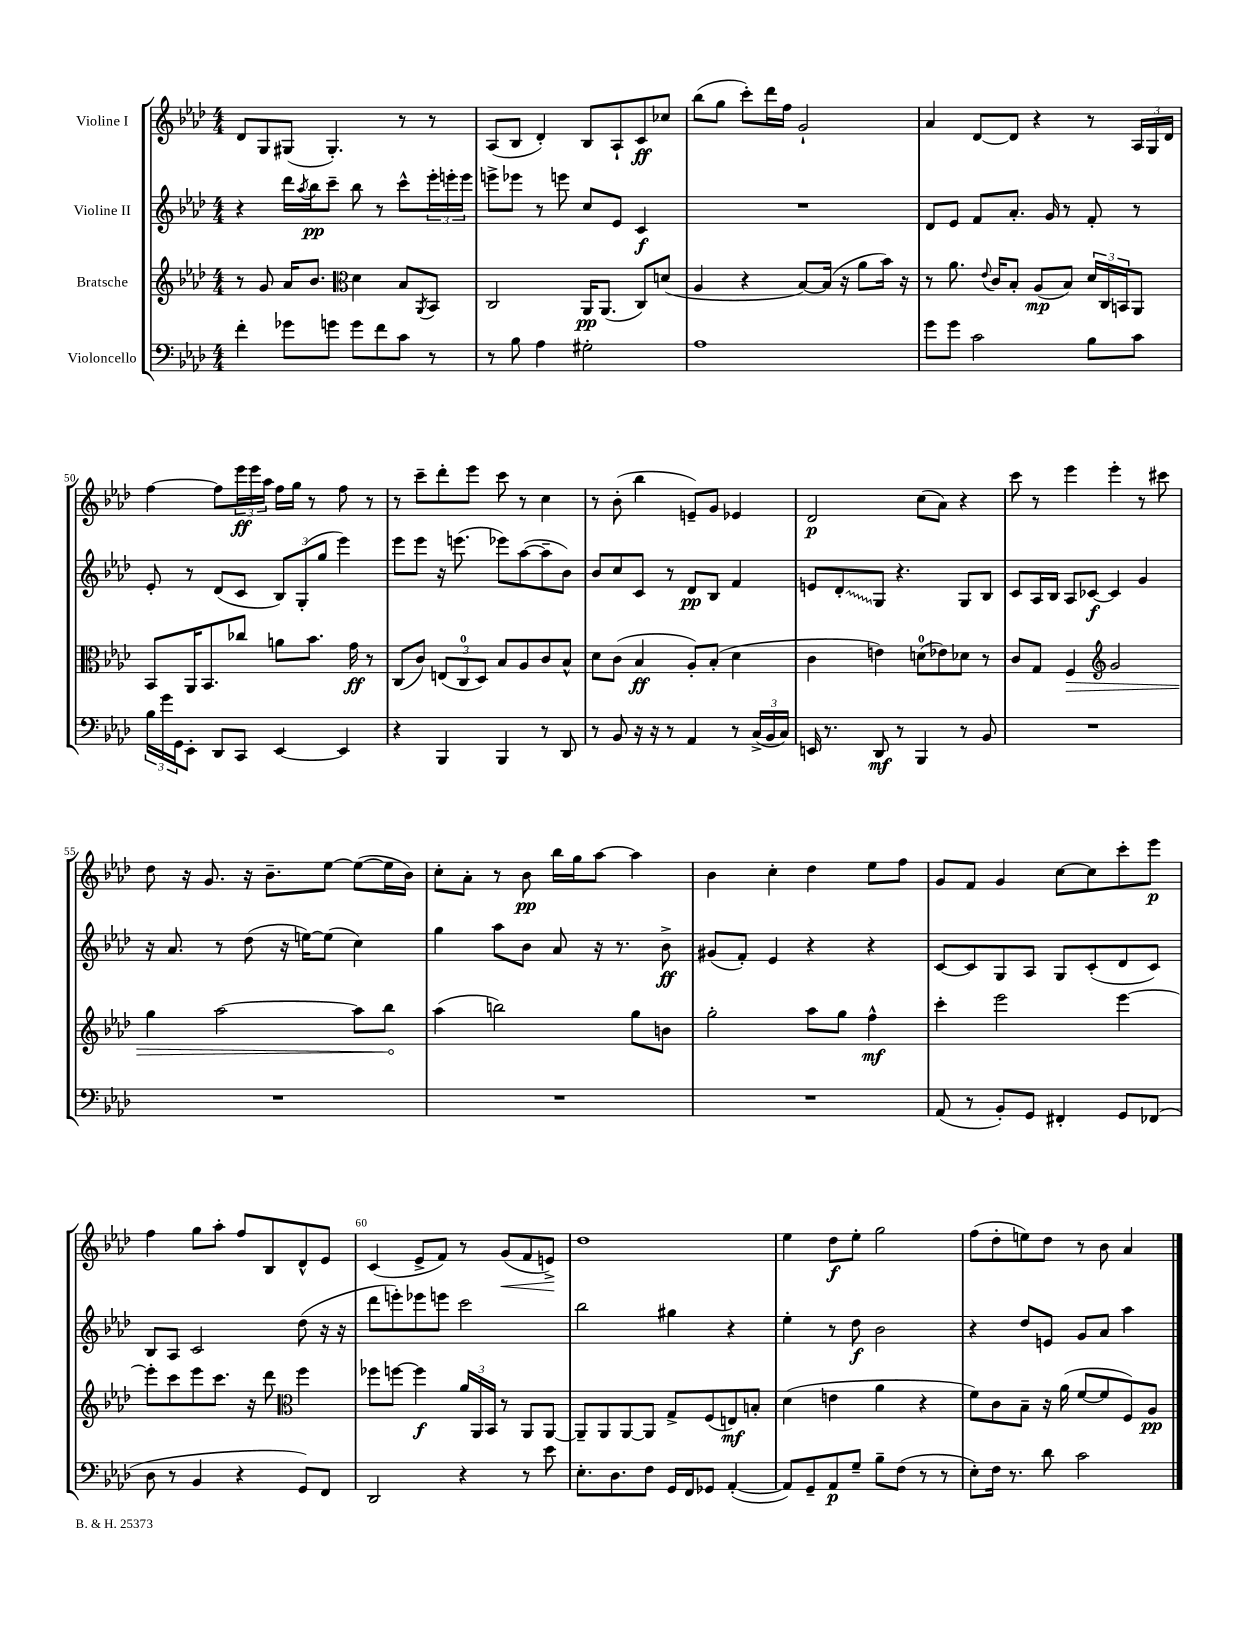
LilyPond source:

<<
\new StaffGroup <<
\new Staff = "s0" \with { instrumentName = "Violine I" } {
    \clef treble \key aes \major \numericTimeSignature \time 4/4
    des'8 g8 gis8( gis4.-.) r8 r8 |
    aes8( bes8 des'4-.) bes8 aes8-! c'8\ff ces''8 |
    bes''8( g''8 c'''8-.) des'''16 f''16 g'2-! |
    aes'4 des'8~ des'8 r4 r8 \tuplet 3/2 { aes16 g16 des'16 } |
    f''4~ f''8 \tuplet 3/2 { ees'''16\ff ees'''16 aes''16 } f''16 g''16 r8 f''8 r8 |
    r8 c'''8-- des'''8-. ees'''8 c'''8 r8 c''4 |
    r8 bes'8-.( bes''4 e'8--) g'8 ees'4 |
    des'2\p c''8( aes'8) r4 |
    c'''8 r8 ees'''4 ees'''4-. r8 cis'''8 |
    des''8 r16 g'8. r16 bes'8.-- ees''8~ ees''8~( ees''16 bes'16) |
    c''8-. aes'8-. r8 bes'8\pp bes''16 g''16 aes''8~ aes''4 |
    bes'4 c''4-. des''4 ees''8 f''8 |
    g'8 f'8 g'4 c''8~ c''8 c'''8-. ees'''8\p |
    f''4 g''8 aes''8-. f''8 bes8 des'8-^ ees'8 |
    c'4( ees'8-> f'8) r8 g'8\<( f'8 e'8->\!) |
    des''1 |
    ees''4 des''8\f ees''8-. g''2 |
    f''8( des''8-. e''8) des''8 r8 bes'8 aes'4 \bar "|." |
}
\new Staff = "s1" \with { instrumentName = "Violine II" } {
    \clef treble \key aes \major \numericTimeSignature \time 4/4
    r4 des'''16 \acciaccatura { aes''8 } bes''16\pp c'''8-- bes''8 r8 c'''8-^ \tuplet 3/2 { ees'''16-. e'''16-. e'''16 } |
    e'''8-> ees'''8 r8 e'''8 c''8 ees'8 c'4\f |
    R1 |
    des'8 ees'8 f'8 aes'8.-. g'16 r8 f'8-. r8 |
    ees'8-. r8 des'8( c'8 \tuplet 3/2 { bes8) g8-.( g''8 } ees'''4) |
    ees'''8 ees'''8 r16 e'''8.( ees'''8) aes''8~( aes''8-- bes'8) |
    bes'8 c''8 c'8 r8 des'8\pp bes8 f'4 |
    e'8 \once \override Glissando.style = #'zigzag des'8-.\glissando g8 r4. g8 bes8 |
    c'8 aes16 bes16 aes8 ces'8~\f ces'4 g'4 |
    r16 aes'8. r8 des''8( r16 e''16~) e''8( c''4) |
    g''4 aes''8 bes'8 aes'8 r16 r8. bes'8->\ff |
    gis'8( f'8-.) ees'4 r4 r4 |
    c'8~ c'8 g8 aes8 g8 c'8-.( des'8 c'8) |
    bes8 aes8 c'2 des''8( r16 r16 |
    des'''8 e'''8-.) ees'''8 e'''8 c'''2 |
    bes''2 gis''4 r4 |
    ees''4-. r8 des''8\f bes'2 |
    r4 des''8 e'8 g'8 aes'8 aes''4 \bar "|." |
}
\new Staff = "s2" \with { instrumentName = "Bratsche" } {
    \clef treble \key aes \major \numericTimeSignature \time 4/4
    r8 g'8 aes'16 bes'8. \clef alto des'4 bes8 \acciaccatura { aes,8 } bes,8 |
    c2 aes,16\pp aes,8.( c8) d'8( |
    aes4 r4 bes8~) bes16( r16 aes'8 bes'16) r16 |
    r8 aes'8. \appoggiatura { ees'8 } c'16 bes8-. aes8\mp( bes8) \tuplet 3/2 { des'16 c16 b,16 } aes,8 |
    bes,8 aes,16 bes,8. ces''8 a'8 bes'8. g'16\ff r8 |
    c8( c'8) \tuplet 3/2 { e8( c8-0 des8) } bes8 aes8 c'8 bes8-^ |
    des'8 c'8( bes4\ff aes8-.) bes8-.( des'4 |
    c'4 e'4) d'8-0( ees'8) des'8 r8 |
    c'8 g8 \once \override Hairpin.circled-tip = ##t f4\> \clef treble g'2 |
    g''4 aes''2~ aes''8 bes''8\! |
    aes''4( b''2) g''8 b'8 |
    g''2-. aes''8 g''8 f''4-^\mf |
    c'''4-. ees'''2 ees'''4~ |
    ees'''8-. c'''8 ees'''8 c'''8. r16 des'''8 \clef alto f''4 |
    fes''8 f''8~ f''4\f \tuplet 3/2 { aes'16 aes,16 bes,16 } r8 aes,8 aes,8~ |
    aes,8-- aes,8 aes,8~ aes,8 g8-> f8( e8\mf) b8-. |
    des'4( e'4 aes'4 r4 |
    f'8) c'8 bes8-- r16 aes'16( f'8~ f'8 f8) aes8\pp \bar "|." |
}
\new Staff = "s3" \with { instrumentName = "Violoncello" } {
    \clef bass \key aes \major \numericTimeSignature \time 4/4
    f'4-. ges'8 g'8 g'8 f'8 c'8 r8 |
    r8 bes8 aes4 gis2-. |
    aes1 |
    g'8 g'8 c'2 bes8 c'8 |
    \tuplet 3/2 { bes16 g'16 g,16 } ees,8-. des,8 c,8 ees,4~ ees,4 |
    r4 bes,,4 bes,,4 r8 des,8 |
    r8 bes,8 r16 r16 r8 aes,4 r8 \tuplet 3/2 { c16->( bes,16 c16) } |
    e,16 r8. des,8\mf r8 bes,,4 r8 bes,8 |
    R1 |
    R1 |
    R1 |
    R1 |
    aes,8( r8 bes,8-.) g,8 fis,4-. g,8 fes,8( |
    des8 r8 bes,4 r4 g,8) f,8 |
    des,2 r4 r8 ees'8 |
    ees8.-. des8. f8 g,16 f,16 ges,8 aes,4~-.( |
    aes,8) g,8-- aes,8\p g8-- bes8-- f8( r8 r8 |
    ees8-.) f16 r8. des'8 c'2 \bar "|." |
}
>>
>>
\layout { \context { \Score currentBarNumber = #46 \override BarNumber.break-visibility = ##(#f #t #t) barNumberVisibility = #(every-nth-bar-number-visible 5) } }
